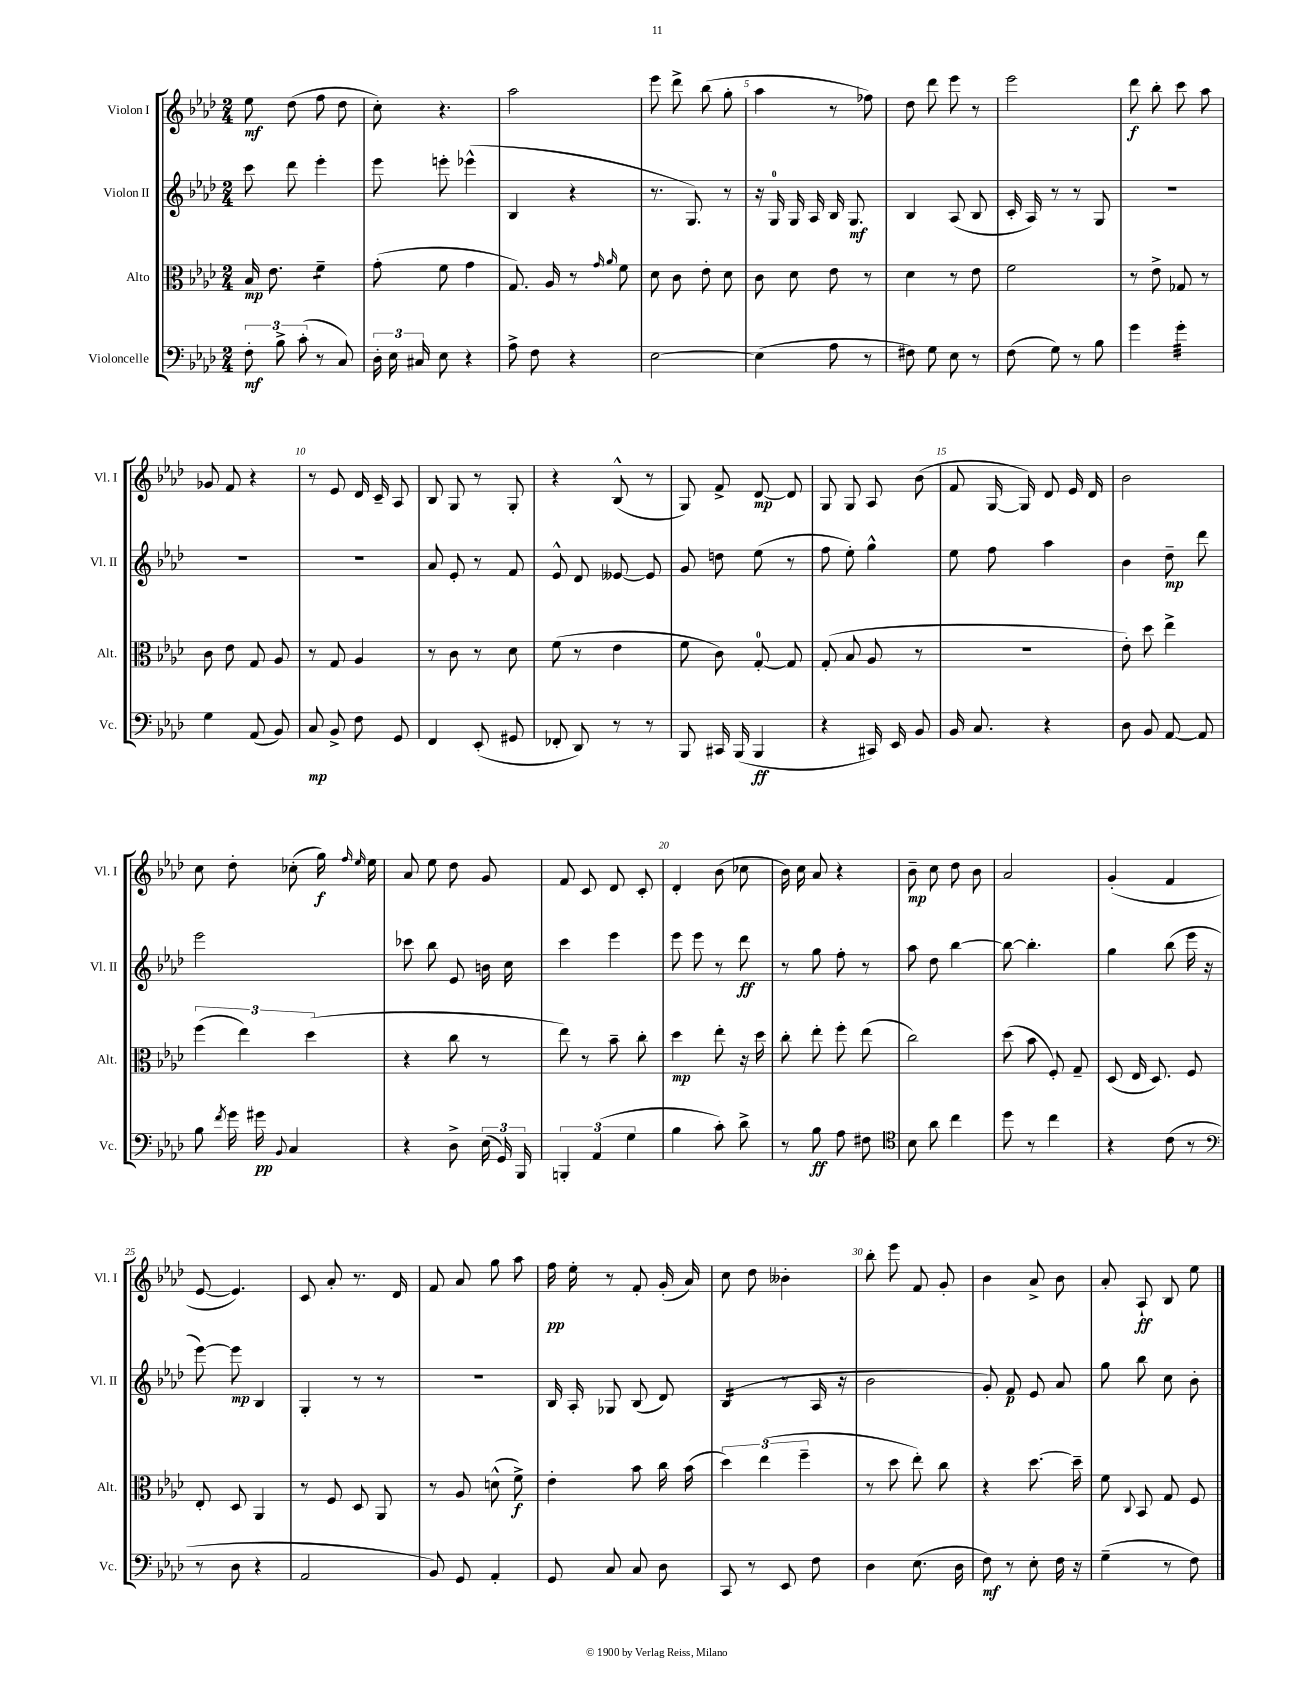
<<
\new StaffGroup <<
\new Staff = "s0" \with { instrumentName = "Violon I" shortInstrumentName = "Vl. I" } {
    \clef treble \key aes \major \numericTimeSignature \time 2/4
    \autoBeamOff ees''8\mf des''8( f''8 des''8 |
    c''8-.) r4. |
    aes''2 |
    ees'''8 des'''8-> bes''8( g''8-. |
    aes''4 r8 fes''8) |
    des''8 des'''8 ees'''8 r8 |
    ees'''2 |
    des'''8\f bes''8-. c'''8 aes''8 |
    ges'8 f'8 r4 |
    r8 ees'8 des'16 c'16-- aes8 |
    bes8 g8 r8 g8-. |
    r4 bes8-^( r8 |
    g8) f'8-> des'8~\mp des'8 |
    g8 g8 aes8 bes'8( |
    f'8 g16~ g16) des'8 ees'16 des'16 |
    bes'2 |
    c''8 des''8-. ces''8-.( g''16\f) \grace { f''16 ees''16 } ees''16 |
    aes'8 ees''8 des''8 g'8 |
    f'8 c'8 des'8 c'8-. |
    des'4-. bes'8( ces''8 |
    bes'16) c''16 aes'8 r4 |
    bes'8--\mp c''8 des''8 bes'8 |
    aes'2 |
    g'4-.( f'4 |
    ees'8~ ees'4.) |
    c'8 aes'8-. r8. des'16 |
    f'8 aes'8 g''8 aes''8 |
    f''16\pp ees''16-. r8 f'8-. g'16-.( aes'16) |
    c''8 des''8 beses'4-. |
    bes''8-. ees'''8 f'8 g'8-. |
    bes'4 aes'8-> bes'8 |
    aes'8-. aes8-!\ff bes8 ees''8 \bar "|." |
}
\new Staff = "s1" \with { instrumentName = "Violon II" shortInstrumentName = "Vl. II" } {
    \clef treble \key aes \major \numericTimeSignature \time 2/4
    \autoBeamOff c'''8 des'''8 ees'''4-. |
    ees'''8 e'''8-. ees'''4-^( |
    bes4 r4 |
    r8. g8.) r8 |
    r16 g16-0 g16 aes16 bes16 g8.\mf |
    bes4 aes8( bes8 |
    c'16-. aes16) r8 r8 g8 |
    R2 |
    R2 |
    R2 |
    aes'8 ees'8-. r8 f'8 |
    ees'8-^ des'8 eeses'8~ eeses'8 |
    g'8 d''8 ees''8( r8 |
    f''8 ees''8-.) g''4-^ |
    ees''8 f''8 aes''4 |
    bes'4 des''8--\mp des'''8 |
    ees'''2 |
    ces'''8 bes''8 ees'8 b'16 c''16 |
    c'''4 ees'''4 |
    ees'''8 ees'''8 r8 des'''8\ff |
    r8 g''8 f''8-. r8 |
    aes''8 des''8 bes''4~ |
    bes''8~ bes''4.-. |
    g''4 bes''8( ees'''16 r16 |
    ees'''8~) ees'''8\mp bes4 |
    g4-. r8 r8 |
    R2 |
    bes16 aes16-. ges8 bes8( des'8) |
    bes4:16( r8 aes16 r16 |
    bes'2 |
    g'8-.) f'8\p ees'8 aes'8 |
    g''8 bes''8 c''8 bes'8-. \bar "|." |
}
\new Staff = "s2" \with { instrumentName = "Alto" shortInstrumentName = "Alt." } {
    \clef alto \key aes \major \numericTimeSignature \time 2/4
    \autoBeamOff bes16\mp ees'8. f'4:8-- |
    g'8-.( f'8 g'4 |
    g8.) aes16 r8 \grace { g'16 aes'16 } f'8 |
    des'8 c'8 ees'8-. des'8 |
    c'8 des'8 ees'8 r8 |
    des'4 r8 ees'8 |
    f'2 |
    r8 ees'8-> ges8 r8 |
    c'8 ees'8 g8 aes8 |
    r8 g8 aes4 |
    r8 c'8 r8 des'8 |
    f'8( r8 ees'4 |
    f'8 c'8) g8-0~-. g8 |
    g8-.( bes8 aes8 r8 |
    R2 |
    ees'8-.) des''8 ees''4-> |
    \tuplet 3/2 { f''4( ees''4) des''4( } |
    r4 c''8 r8 |
    ees''8) r8 bes'8-- c''8-. |
    des''4\mp ees''8-. r16 des''16 |
    c''8-. ees''8-. f''8-. ees''8( |
    c''2) |
    des''8( bes'8 f8-.) g8-- |
    des8( ees16 des8.) f8 |
    ees8-. des8 aes,4 |
    r8 f8 des8 aes,8 |
    r8 aes8 d'8-^( f'8->\f) |
    ees'4-. bes'8 c''16 bes'16( |
    \tuplet 3/2 { des''4) ees''4( f''4-- } |
    r8 des''8 ees''8-.) c''8 |
    r4 des''8.~ des''16-- |
    f'8 \appoggiatura { c8 } bes,8 g8 f8 \bar "|." |
}
\new Staff = "s3" \with { instrumentName = "Violoncelle" shortInstrumentName = "Vc." } {
    \clef bass \key aes \major \numericTimeSignature \time 2/4
    \autoBeamOff \tuplet 3/2 { f8-.\mf bes8-> c'8-.( } r8 c8) |
    \tuplet 3/2 { des16-. ees16 cis16 } ees8 r4 |
    aes8-> f8 r4 |
    ees2~ |
    ees4( aes8 r8 |
    fis8) g8 ees8 r8 |
    f8( g8) r8 bes8 |
    g'4 g'4:32-. |
    g4 aes,8( bes,8) |
    c8\mp bes,8-> f8 g,8 |
    f,4 ees,8-.( gis,8 |
    fes,8-. des,8) r8 r8 |
    bes,,8 cis,16 bes,,16( bes,,4\ff |
    r4 cis,16) ees,16 bes,8 |
    bes,16 c8. r4 |
    des8 bes,8 aes,8~ aes,8 |
    bes8 \acciaccatura { f'8 } g'16 gis'16\pp \appoggiatura { bes,8 } c4 |
    r4 des8-> \tuplet 3/2 { ees16( g,16) bes,,16 } |
    \tuplet 3/2 { b,,4-. aes,4( g4 } |
    bes4 c'8-.) des'8-> |
    r8 bes8\ff aes8 fis8 |
    \clef tenor bes8 aes'8 c''4 |
    des''8 r8 c''4 |
    r4 c'8( r8 |
    \clef bass r8 des8 r4 |
    aes,2 |
    bes,8) g,8 aes,4-. |
    g,8 c8 c8 des8 |
    c,8 r8 ees,8 f8 |
    des4 ees8.( des16 |
    f8\mf) r8 ees8-. f16 r16 |
    g4--( r8 f8) \bar "|." |
}
>>
>>
\layout { \context { \Score \override BarNumber.break-visibility = ##(#f #t #t) barNumberVisibility = #(every-nth-bar-number-visible 5) } }
